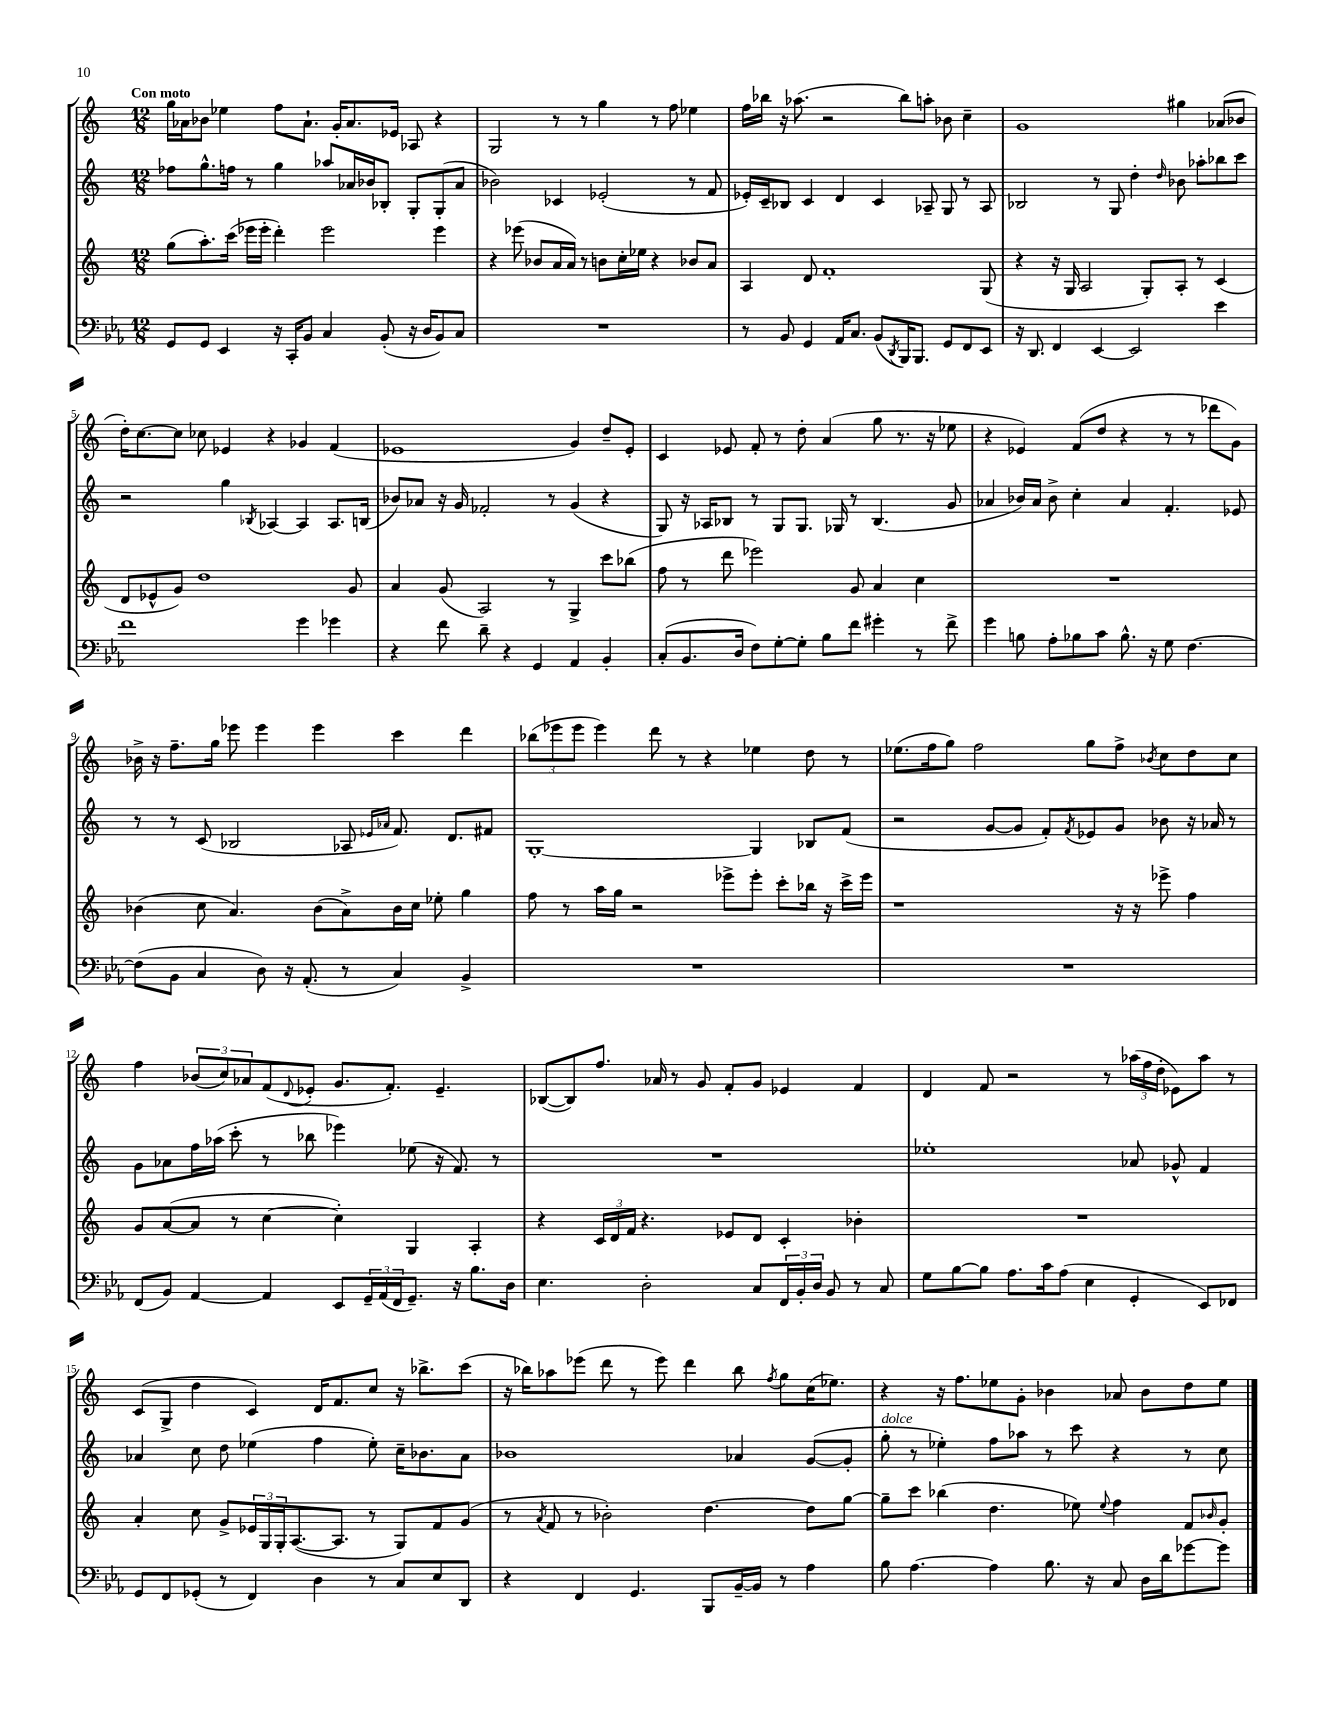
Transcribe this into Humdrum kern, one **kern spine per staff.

**kern	**kern	**kern	**kern
*part4	*part3	*part2	*part1
*staff4	*staff3	*staff2	*staff1
*clefF4	*clefG2	*clefG2	*clefG2
*k[b-e-a-]	*k[]	*k[]	*k[]
*M12/8	*M12/8	*M12/8	*M12/8
=1	=1	=1	=1
!	!	!	!LO:TX:a:B:t=Con moto
8GG/L	(8gg\L	8ff-X\L	16gg\LL
.	.	.	16a-X\J
8GG/J	8.aa'\)	8.gg^^\	8b-X\J
4EE-/	.	.	4ee-X\
.	(16ccc\Jk	16ffn\Jk	.
.	16eee-X\LL	8r	.
.	16eee-'\JJ	.	.
16r	4ddd'\)	4gg\	8ff\L
16CC'/KL	.	.	.
8BB-/J	.	.	8.a-`\J
4C/	2eee-\	8aa-X/L	.
.	.	.	16g'/KL
.	.	16a-X/L	8.a-/
.	.	16b-X/J	.
(8BB-'/	.	8B-X'/J	.
.	.	.	16e-X/Jk
16r	.	8G'/L	8A-X/
16D/KL	.	.	.
8BB-/)	4eee-\	(8G'/	4r
8C/J	.	8a-/J	.
=2	=2	=2	=2
1.r	4r	2b-X\)	2G/
.	(8eee-X\	.	.
.	8b-X/L	.	.
.	16a/L	4c-X/	8r
.	16a/JJ)	.	.
.	8r	.	8r
.	8bn\L	(2e-X'/	4gg\
.	16cc'\L	.	.
.	16ee-X\JJ	.	.
.	4r	.	8r
.	.	.	8ff\
.	8b-X/L	8r	4ee-X\
.	8a/J	8f/	.
=3	=3	=3	=3
8r	4A/	16e-X'/LL)	16ff\LL
.	.	16c~/J	16bb-X\JJ
8BB-/	.	8B-X/J	16r
.	.	.	(8.aa-X\
4GG/	8d/	4c/	.
.	1f'	.	2r
16AA-/KL	.	4d/	.
8.C/J	.	.	.
(8BB-/L	.	4c/	.
8qDD/	.	.	.
16BBB-/K)	.	.	8bb-\L)
8.BBB-/J	.	.	.
.	.	8A-X~/	8aan'\J
8GG/L	.	8G/	8b-X\
8FF/	.	8r	4cc~\
8EE-/J	(8G/	8A-/	.
=4	=4	=4	=4
16r	4r	2B-X/	1g
8.DD/	.	.	.
4FF/	16r	.	.
.	16G/	.	.
.	2A/	.	.
[4EE-/	.	8r	.
.	.	8G/	.
2EE-/]	.	4dd'\	.
.	8G'/L)	.	.
.	.	16qqdd/	.
.	8A'/J	8b-X\	4gg#X\
.	8r	8aa-X'\L	.
4e-\	(4c/	8bb-X\	(8a-X/L
.	.	8ccc\J	8b-X/J
!!LO:LB:g=z
=5	=5	=5	=5
1f	8d/L	2r	16dd'\KL)
.	.	.	[8.cc\
.	8e-X^^/	.	.
.	8g/J)	.	8cc\J]
.	1dd	.	8cc-X\
.	.	4gg\	4e-X/
.	.	8qB-X/	.
.	.	[4A-X/	4r
4g\	.	4A-/]	4g-X/
4g-X\	.	8.A-/L	(4f/
.	8g/	.	.
.	.	(16Bn/Jk	.
=6	=6	=6	=6
4r	4a/	8b-X/L)	1e-X
.	.	8a-X/J	.
8f\	(8g/	16r	.
.	.	16g/	.
8d~\	2A/)	2f-X'/	.
4r	.	.	.
4GG/	.	.	.
.	8r	8r	.
4AA-/	4G^/	(4g/	4g/)
4BB-'/	8ccc\L	4r	8dd~/L
.	(8bb-X\J	.	8e-'/J
=7	=7	=7	=7
(8C'/L	8ff\	8G/)	4c/
8.BB-/	8r	16r	.
.	.	16A-X/KL	.
.	8ddd\	8B-X/J	8e-X/
16D/Jk	.	.	.
8F\L)	2eee-X\)	8r	8f'/
[8G'\	.	8G/L	8r
8G'\J]	.	8.G/J	8dd'\
8B-\L	.	.	(4a/
.	.	16G-X/	.
8f\J	8g/	8r	.
4g#X'\	4a/	(4.B-/	8gg\
.	.	.	8.r
8r	4cc\	.	.
.	.	.	16r
8f^\	.	8g/	8ee-X\
=8	=8	=8	=8
4g\	1.r	4a-X/	4r
8Bn\	.	16b-X/LL)	4e-X/)
.	.	16a-/JJ	.
8A-'\L	.	8b-^\	.
8B-X\	.	4cc'\	(8f/L
8c\J	.	.	8dd/J
8.B-^^\	.	4a-/	4r
16r	.	.	.
8G\	.	4.f'/	8r
[4.F\	.	.	8r
.	.	.	8ddd-X\L
.	.	8e-X/	8g\J)
!!LO:LB:g=z
=9	=9	=9	=9
(8F\L]	(4b-X\	8r	16b-X^\
.	.	.	16r
8BB-\J	.	8r	8.ff~\L
4C/	8cc\	(8c/	.
.	.	.	16gg\Jk
.	4.a/)	2B-X/	8eee-X\
8D\)	.	.	4eee-\
16r	.	.	.
(8.AA-'/	.	.	.
.	(8b-\L	.	4eee-\
8r	8a^\)	8A-X/	.
.	.	16qqe-X/LL	.
.	.	16qqa-X/JJ	.
4C/)	16b-\L	8.f/)	4ccc\
.	16cc\JJ	.	.
.	8ee-X'\	.	.
.	.	8.d/L	.
4BB-^/	4gg\	.	4ddd\
.	.	8f#X/J	.
=10	=10	=10	=10
1.r	8ff\	[1G'	(12bb-X\L
.	.	.	12eee-X\
.	8r	.	.
.	.	.	12eee-\J
.	16aa\LL	.	4eee-\)
.	16gg\JJ	.	.
.	2r	.	.
.	.	.	8ddd\
.	.	.	8r
.	.	.	4r
.	8eee-X^\L	.	.
.	8eee-'\J	4G/]	4ee-X\
.	8ccc'\L	.	.
.	16bb-X\Jk	8B-X/L	8dd\
.	16r	.	.
.	16ccc^\LL	(8f/J	8r
.	16eee-\JJ	.	.
=11	=11	=11	=11
1.r	1r	2r	(8.ee-X\L
.	.	.	16ff\k
.	.	.	8gg\J)
.	.	.	2ff\
.	.	[8g/L	.
.	.	8g/J]	.
.	.	8f'/L)	.
.	.	8qf/	.
.	.	8e-X/	8gg\L
.	16r	8g/J	8ff^\J
.	16r	.	.
.	.	.	8qb-X/
.	8eee-X^\	8b-X\	8cc\L
.	4ff\	16r	8dd\
.	.	16a-X/	.
.	.	8r	8cc\J
!!LO:LB:g=z
=12	=12	=12	=12
(8FF/L	8g/L	8g\L	4ff\
8BB-/J)	([8a/	8a-X\	.
[4AA-/	8a/J]	16ff\L	(12b-X/L
.	.	(16aa-X\JJ	.
.	.	.	12cc/)
.	8r	8ccc'\	.
.	.	.	12a-X/
4AA-/]	[4cc\	8r	(8f/
.	.	.	8qqd/
.	.	8bb-X\	8e-X'/J
8EE-/L	4cc'\])	4eee-X\)	8.g/L
24GG~/L	.	.	.
(24AA-/	.	.	.
.	.	.	8.f'/J)
24FF/J	.	.	.
8.GG~/J)	4G/	(8ee-X\	.
.	.	16r	4.e-~/
16r	.	8.f/)	.
8.B-\L	4A'/	.	.
.	.	8r	.
16D\Jk	.	.	.
=13	=13	=13	=13
4.E-\	4r	1.r	([8B-X/L
.	.	.	8B-/])
.	24c/LL	.	8.ff/J
.	24d/	.	.
.	24f/JJ	.	.
2D'\	4.r	.	.
.	.	.	16a-X/
.	.	.	8r
.	.	.	8g/
.	8e-X/L	.	8f'/L
8C/L	8d/J	.	8g/J
24FF/L	4c'/	.	4e-X/
24BB-'/	.	.	.
24D/JJ	.	.	.
8BB-/	.	.	.
8r	4b-X'\	.	4f/
8C/	.	.	.
=14	=14	=14	=14
8G\L	1.r	1ee-X'	4d/
[8B-\	.	.	.
8B-\J]	.	.	8f/
8.A-\L	.	.	2r
16c\k	.	.	.
(8A-\J	.	.	.
4E-\	.	.	.
.	.	.	8r
4GG'/	.	8a-X/	(24aa-X\LL
.	.	.	24ff\
.	.	.	24dd'\JJ
.	.	8g-X^^/	8e-X\L)
8EE-/L)	.	4f/	8aa-\J
8FF-X/J	.	.	8r
!!LO:LB:g=z
=15	=15	=15	=15
8GG/L	4a'/	4a-X/	(8c/L
8FF/	.	.	8G^/J
(8GG-X'/J	8cc\	8cc\	4dd\
8r	8g^/L	8dd\	.
4FF/)	24e-X/L	(4ee-X\	4c/)
.	24G/	.	.
.	24G'/J	.	.
.	([8.A/	.	.
4D\	.	4ff\	16d/KL
.	8.A/J]	.	8.f/
8r	8r	8ee-'\)	8cc/J
8C/L	8G/L)	16cc~\KL	16r
.	.	8.b-X\	8.bb-X^\L
8E-/	8f/	.	.
8DD/J	(8g/J	8a-\J	(8ccc\J
=16	=16	=16	=16
4r	8r	1b-X	16r
.	.	.	16bb-X\KL)
.	8qa/	.	.
.	8f/	.	8aa-X\
4FF/	8r	.	(8eee-X\J
.	2b-X'\)	.	8ddd\
4.GG/	.	.	8r
.	.	.	8eee-\)
.	.	.	4ddd\
8BBB-/L	[4.dd\	.	.
[16BB-~/L	.	4a-X/	8bb-\
16BB-/JJ]	.	.	.
.	.	.	8qff/
8r	.	.	8gg\L
4A-\	8dd\L]	([8g/L	(16cc\K
.	.	.	8.ee-X\J)
.	[8gg\J	8g'/J]	.
=17	=17	=17	=17
!	!	!LO:TX:a:i:t=dolce	!
8B-\	8gg~\L]	8gg'\	4r
[4.A-\	8ccc\J	8r	.
.	(4bb-X\	4ee-X'\)	16r
.	.	.	8.ff\L
4A-\]	4.dd\	8ff\L	8ee-X\
.	.	8aa-X\J	8g'\J
8.B-\	.	8r	4b-X\
.	8ee-X\)	8ccc\	.
16r	.	.	.
.	8qqee-/	.	.
8C/	4ff\	4r	8a-X/
16D\LL	.	.	8b-\L
16d\J	.	.	.
[8g-X\	8f/L	8r	8dd\
.	16qqb-X/	.	.
8g-\J]	8g'/J	8cc\	8ee-\J
==	==	==	==
*-	*-	*-	*-
